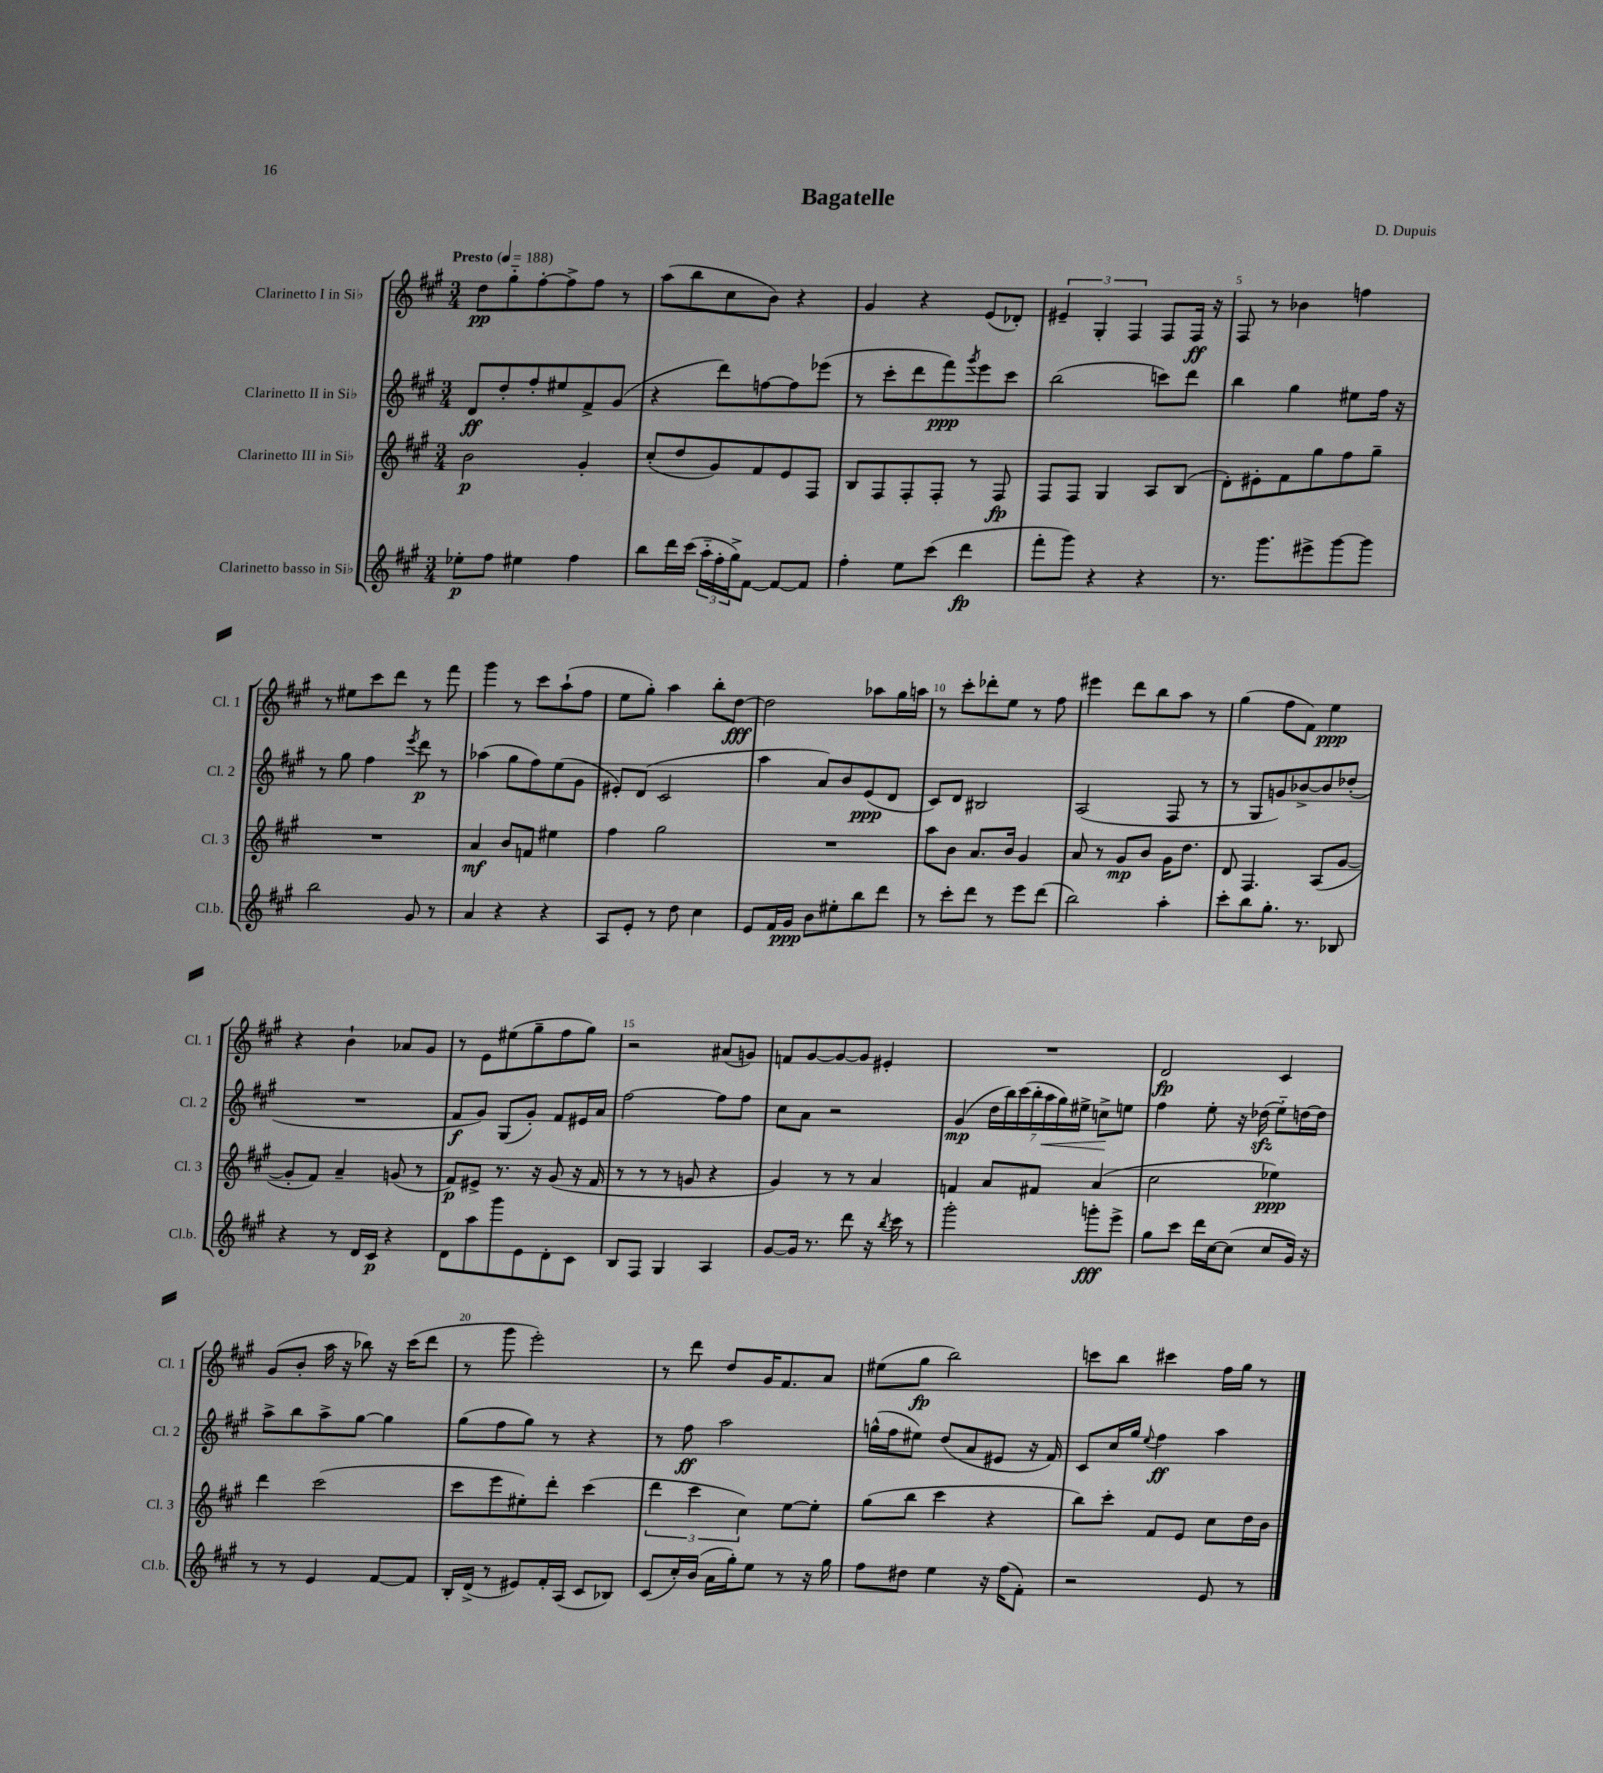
\header { title = "Bagatelle" composer = "D. Dupuis" }
<<
\new StaffGroup <<
\new Staff = "s0" \with { instrumentName = "Clarinetto I in Sib" shortInstrumentName = "Cl. 1" } {
    \clef treble \key a \major \numericTimeSignature \time 3/4 \tempo "Presto" 4 = 188
    d''8\pp gis''8-_ fis''8~-. fis''8-> fis''8 r8 |
    a''8( b''8 cis''8 b'8) r4 |
    gis'4 r4 e'8( des'8-.) |
    \tuplet 3/2 { eis'4-- gis4-. fis4 } fis8 fis16\ff r16 |
    fis8 r8 bes'4 f''4 |
    r8 eis''8 cis'''8 d'''8 r8 fis'''8 |
    gis'''4 r8 cis'''8 a''8-!( fis''8 |
    e''8 gis''8-.) a''4 b''8-. d''8~\fff |
    d''2 aes''8 gis''16 a''16 |
    r8 cis'''8-. des'''8-. e''8 r8 fis''8 |
    eis'''4 d'''8 b''8 a''8 r8 |
    gis''4( fis''8 fis'8) e''4\ppp |
    r4 b'4-! aes'8 gis'8 |
    r8 e'8 eis''8( gis''8-- fis''8 gis''8) |
    r2 ais'8( g'8) |
    f'8 gis'8~ gis'8~ gis'8 eis'4-. |
    R2. |
    d'2\fp cis'4 |
    gis'8( b'8-. a''16 r16 bes''8) r16 cis'''16( d'''8 |
    r8 gis'''8 e'''2-.) |
    r8 d'''8 d''8 gis'16 fis'8. a'8 |
    eis''8( gis''8\fp b''2) |
    c'''8 b''8 cis'''4 fis''16 gis''16 r8 \bar "|." |
}
\new Staff = "s1" \with { instrumentName = "Clarinetto II in Sib" shortInstrumentName = "Cl. 2" } {
    \clef treble \key a \major \numericTimeSignature \time 3/4
    d'8\ff d''8-. fis''8-. eis''8 fis'8-> gis'8( |
    r4 d'''8) f''8~ f''8 ees'''8( |
    r8 cis'''8-. d'''8 fis'''8\ppp) \acciaccatura { gis'''8 } e'''8 cis'''8 |
    b''2( c'''8) d'''8 |
    b''4 gis''4 eis''8 fis''16 r16 |
    r8 gis''8 fis''4 \acciaccatura { e'''8 } d'''8\p r8 |
    aes''4( gis''8 fis''8) e''8( gis'8 |
    eis'8-.) d'8( cis'2 |
    a''4 a'8) b'8 e'8\ppp( d'8 |
    cis'8) d'8 bis2 |
    a2( fis8 r8 |
    r8 gis8 g'8) bes'8~-> bes'8 des''8-.( |
    R2. |
    fis'8\f gis'8) gis8( gis'8-.) fis'8 eis'16 a'16 |
    fis''2~ fis''8 fis''8 |
    cis''8 a'8 r2 |
    gis'4\mp( \tuplet 7/4 { d''16 b''16) cis'''16( b''16-. a''16\< gis''16) eis''16-> } c''8->\! e''8 |
    fis''4 e''8-. r16 des''16\sfz( e''8-_) d''16~ d''16 |
    a''8-> b''8 a''8-> gis''8~ gis''4 |
    gis''8( fis''8 gis''8) r8 r4 |
    r8 fis''8\ff a''2 |
    g''16-^( fis''16 eis''8) d''8( a'8 eis'8 r16 fis'16) |
    cis'8 cis''16 gis''16 \appoggiatura { e''8 } fis''4\ff a''4 \bar "|." |
}
\new Staff = "s2" \with { instrumentName = "Clarinetto III in Sib" shortInstrumentName = "Cl. 3" } {
    \clef treble \key a \major \numericTimeSignature \time 3/4
    b'2\p gis'4-. |
    cis''8-.( d''8 gis'8) fis'8 e'8 fis8 |
    b8 fis8 fis8-. fis8-. r8 fis8\fp |
    fis8 fis8 gis4 a8 b8( |
    d'8-.) eis'8-. fis'8 gis''8 fis''8 gis''8-- |
    R2. |
    a'4\mf b'8 f'8 eis''4 |
    fis''4 gis''2 |
    R2. |
    a''8 b'8 a'8. b'16 gis'4 |
    a'8 r8 gis'8\mp b'8 gis'16 d''8. |
    d'8 fis4. a8( gis'8~ |
    gis'8-. fis'8) a'4-- g'8( r8 |
    fis'8\p) eis'8-> r8. r16 gis'8( r16 fis'16 |
    r8 r8 r8 g'8 r4 |
    gis'4) r8 r8 a'4 |
    f'4 a'8 fis'8 a'4( |
    cis''2 ees''4\ppp) |
    d'''4 cis'''2( |
    cis'''8 e'''8 eis''8-.) d'''8-. cis'''4( |
    \tuplet 3/2 { d'''4 cis'''4 cis''4) } e''8~ e''8-. |
    gis''8( b''8 cis'''4 r4 |
    b''8) cis'''8-. fis'8 e'8 cis''8 d''16 b'16 \bar "|." |
}
\new Staff = "s3" \with { instrumentName = "Clarinetto basso in Sib" shortInstrumentName = "Cl.b." } {
    \clef treble \key a \major \numericTimeSignature \time 3/4
    ees''8-.\p fis''8 eis''4 fis''4 |
    b''8 d'''16 cis'''16( \tuplet 3/2 { a''16-_ fis''16-. gis''16->) } fis'8~ fis'8~ fis'8 |
    fis''4-. e''8 cis'''8( d'''4\fp |
    fis'''8-. gis'''8) r4 r4 |
    r8. gis'''8. eis'''8-> gis'''8~ gis'''8 |
    b''2 gis'8 r8 |
    a'4 r4 r4 |
    a8 e'8-. r8 d''8 cis''4 |
    e'8 fis'16 gis'16\ppp b'8 eis''8-. b''8 d'''8 |
    r8 cis'''8-. d'''8 r8 e'''8 d'''8( |
    b''2) a''4-. |
    cis'''8-. b''8 gis''8.-. r8. bes8 |
    r4 r8 d'16 cis'16\p r4 |
    d'8 a''8 gis'''8 e'8 d'8-. cis'8 |
    b8 fis8 gis4 a4 |
    gis'8~ gis'16 r8. d'''8 r16 \acciaccatura { b''8 } cis'''16 r8 |
    gis'''2-. g'''8-.\fff e'''8-> |
    gis''8 cis'''8 d'''16 cis''16~ cis''8( cis''8 gis'16) r16 |
    r8 r8 e'4 fis'8~ fis'8 |
    b16-. d'16->( r8 eis'8) fis'16-. a16( cis'8 bes8) |
    cis'8( cis''16-.) b'16( a'16 gis''16-.) e''8 r8 r16 gis''16 |
    fis''8 dis''8 e''4 r16 fis''16( fis'8-.) |
    r2 e'8 r8 \bar "|." |
}
>>
>>
\layout { \context { \Score \override BarNumber.break-visibility = ##(#f #t #t) barNumberVisibility = #(every-nth-bar-number-visible 5) } }
